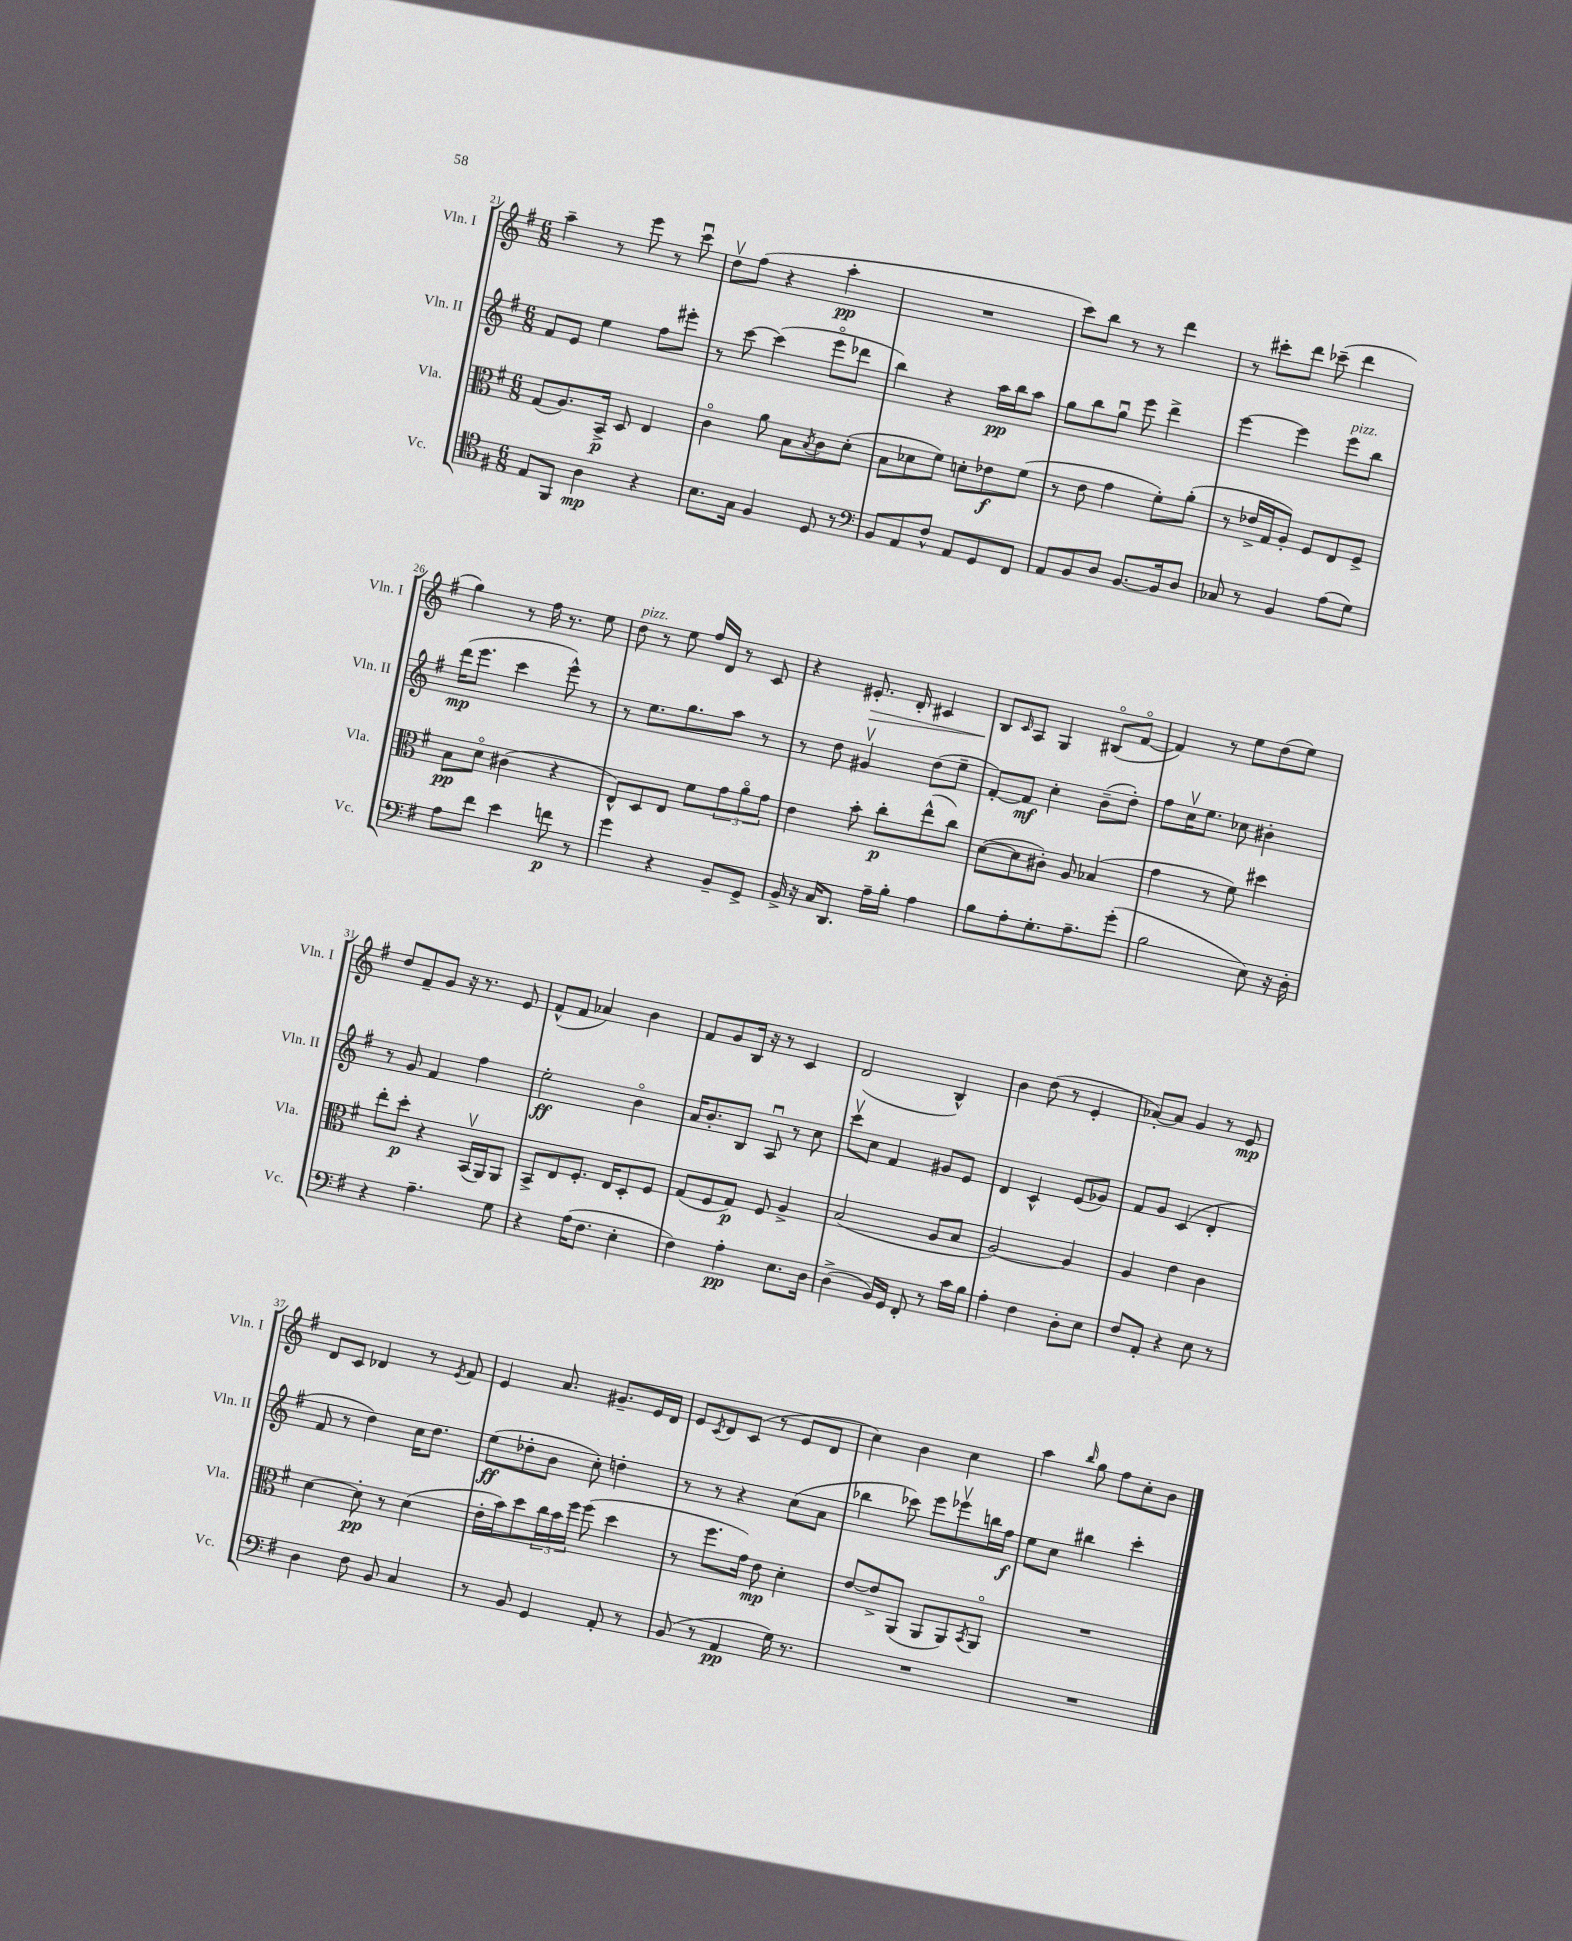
<<
\new StaffGroup <<
\new Staff = "s0" \with { instrumentName = "Vln. I" shortInstrumentName = "Vln. I" } {
    \clef treble \key g \major \numericTimeSignature \time 6/8
    a''4-- r8 e'''8 r8 c'''8\downbow |
    d''8\upbow fis''8( r4 a''4-.\pp |
    R2. |
    c'''8) b''8 r8 r8 d'''4 |
    r8 cis'''8-. d'''8 ces'''8--( d'''4 |
    g''4) r8 fis''16 r8. e''8 |
    d''8^\markup { \italic "pizz." } r8 e''8 fis''16 d'16 r8 c'8 |
    r4 eis'8.-.\> d'16-. cis'4 |
    b8\! \grace { c'16 } a8 g4 bis8\flageolet( fis'8~\flageolet |
    fis'4) r8 e''8 d''8( e''8) |
    d''8 fis'8-- g'8 r16 r8. e'8 |
    fis'8-^( fis'8 aes'4) b'4 |
    fis'8 g'8 b16 r16 r8 c'4 |
    d'2( b4-^) |
    b'4 d''8( r8 e'4-. |
    aes'8~-.) aes'8 g'4 r8 e'8\mp |
    d'8 c'8 des'4 r8 \acciaccatura { e'8 } fis'8 |
    e'4 a'8. gis'8.-- e'16 d'16 |
    e'8 \acciaccatura { c'8 } d'8 c'8( r8 e'8 d'8 |
    c''4) b'4 c''4 |
    a''4 \grace { b''16 } g''8 fis''8 c''8-. b'8 \bar "|." |
}
\new Staff = "s1" \with { instrumentName = "Vln. II" shortInstrumentName = "Vln. II" } {
    \clef treble \key g \major \numericTimeSignature \time 6/8
    fis'8 e'8 e''4 fis''8 eis'''8-. |
    r8 c'''8~ c'''4( e'''8\flageolet des'''8 |
    b''4) r4 a''16\pp b''16 a''8 |
    g''8 b''8 g''8\downbow e'''8 d'''4-> |
    e'''4~ e'''4 e'''8^\markup { \italic "pizz." } b''8 |
    d'''16\mp( e'''8. c'''4 e'''8-^) r8 |
    r8 e''8. g''8. a''8 r8 |
    r8 d''8 gis'4\upbow d''8( e''8-- |
    fis'8~-.) fis'8\mf c''4-. b'8--( d''8-.) |
    fis''8 c''16\upbow e''8. ces''8 bis'4-. |
    r8 g'8 fis'4 fis''4 |
    e''2-.\ff b'4\flageolet |
    a'16 b'8.-. b8 a8\downbow r8 c''8 |
    c'''8\upbow c''8 fis'4 gis'8 e'8 |
    d'4 c'4-^ e'8( ges'8) |
    fis'8 g'8 c'4( d'4-. |
    fis'8 r8 d''4) c''16 d''8. |
    e''8\ff( des''8-. b'8 c''8-.) d''4-. |
    r8 r8 r4 c''8( a'8 |
    bes''4 ces'''8) e'''8 ees'''8\upbow b''16 fis''16\f |
    e''8 c''8 bis''4 c'''4-. \bar "|." |
}
\new Staff = "s2" \with { instrumentName = "Vla." shortInstrumentName = "Vla." } {
    \clef alto \key g \major \numericTimeSignature \time 6/8
    g8( a8.) b,16->\p d8 e4 |
    c'4\flageolet a'8 b8 \acciaccatura { b8 } c'8 d'8-.( |
    b8 des'8 fis'8) d'8-. ees'8\f fis'8( |
    r8 e'8 g'4 fis'8-.) a'8-.( |
    r8 ees'16-> g16 a8-.) fis8 e8 fis8-> |
    b8\pp d'8\flageolet cis'4( r4 |
    e8-^) d8 e8 fis'8 \tuplet 3/2 { g'8 a'8\flageolet g'8 } |
    e'4 b'8-. c''8-.\p e''8-^( c''8) |
    d'8~( d'8 cis'8-.) a8 bes4( |
    g'4 r8 fis'8) dis''4 |
    e''8-. d''8-.\p r4 b,16\upbow( a,16) a,8 |
    b,8-> e8 fis8.-. e16 d8-. fis8 |
    g8( fis8 g8\p) fis8 a4-> |
    b2( a8 b8 |
    a2~) a4 |
    a4 e'4 c'4 |
    d'4~ d'8-.\pp r8 d'4( |
    e'16-. b'16) d''8 \tuplet 3/2 { c''16 b'16 fis''16 } fis''8( d''4 |
    r8 fis''8. g'16) e'8\mp d'4-. |
    e'8~ e'8-> a,8( a,8 a,8) \acciaccatura { b,8 } a,8\flageolet |
    R2. \bar "|." |
}
\new Staff = "s3" \with { instrumentName = "Vc." shortInstrumentName = "Vc." } {
    \clef tenor \key g \major \numericTimeSignature \time 6/8
    e8 fis,8 a4\mp r4 |
    b8. g16 fis4 d8 r8 |
    \clef bass b,8 a,8 fis8-^ a,8 g,8 fis,8 |
    a,8 b,8 d8 b,8.~ b,16 d8 |
    ces8 r8 b,4 a8( g8) |
    a8 fis'8 e'4 f'8\p r8 |
    g'4 r4 b,8-- g,8-> |
    b,16-> r16 c16 d,8. a16-- b16-. a4 |
    b8 a8-. g8.-. a8.-- g'8-.( |
    b2 e8) r16 d16-. |
    r4 a4.-- g8 |
    r4 a16( fis8. e4-. |
    fis4) a4-.\pp e8. d16 |
    d4->( b,16) g,16 fis,8-. r8 c'16 b16 |
    a4-. fis4 d8-. e8 |
    fis8 a,8-. r4 e8 r8 |
    d4 fis8 b,8 c4 |
    r8 b,8 g,4 a,8-. r8 |
    b,8( r8 a,4\pp g16) r8. |
    R2. |
    R2. \bar "|." |
}
>>
>>
\layout { \context { \Score currentBarNumber = #21 } }
